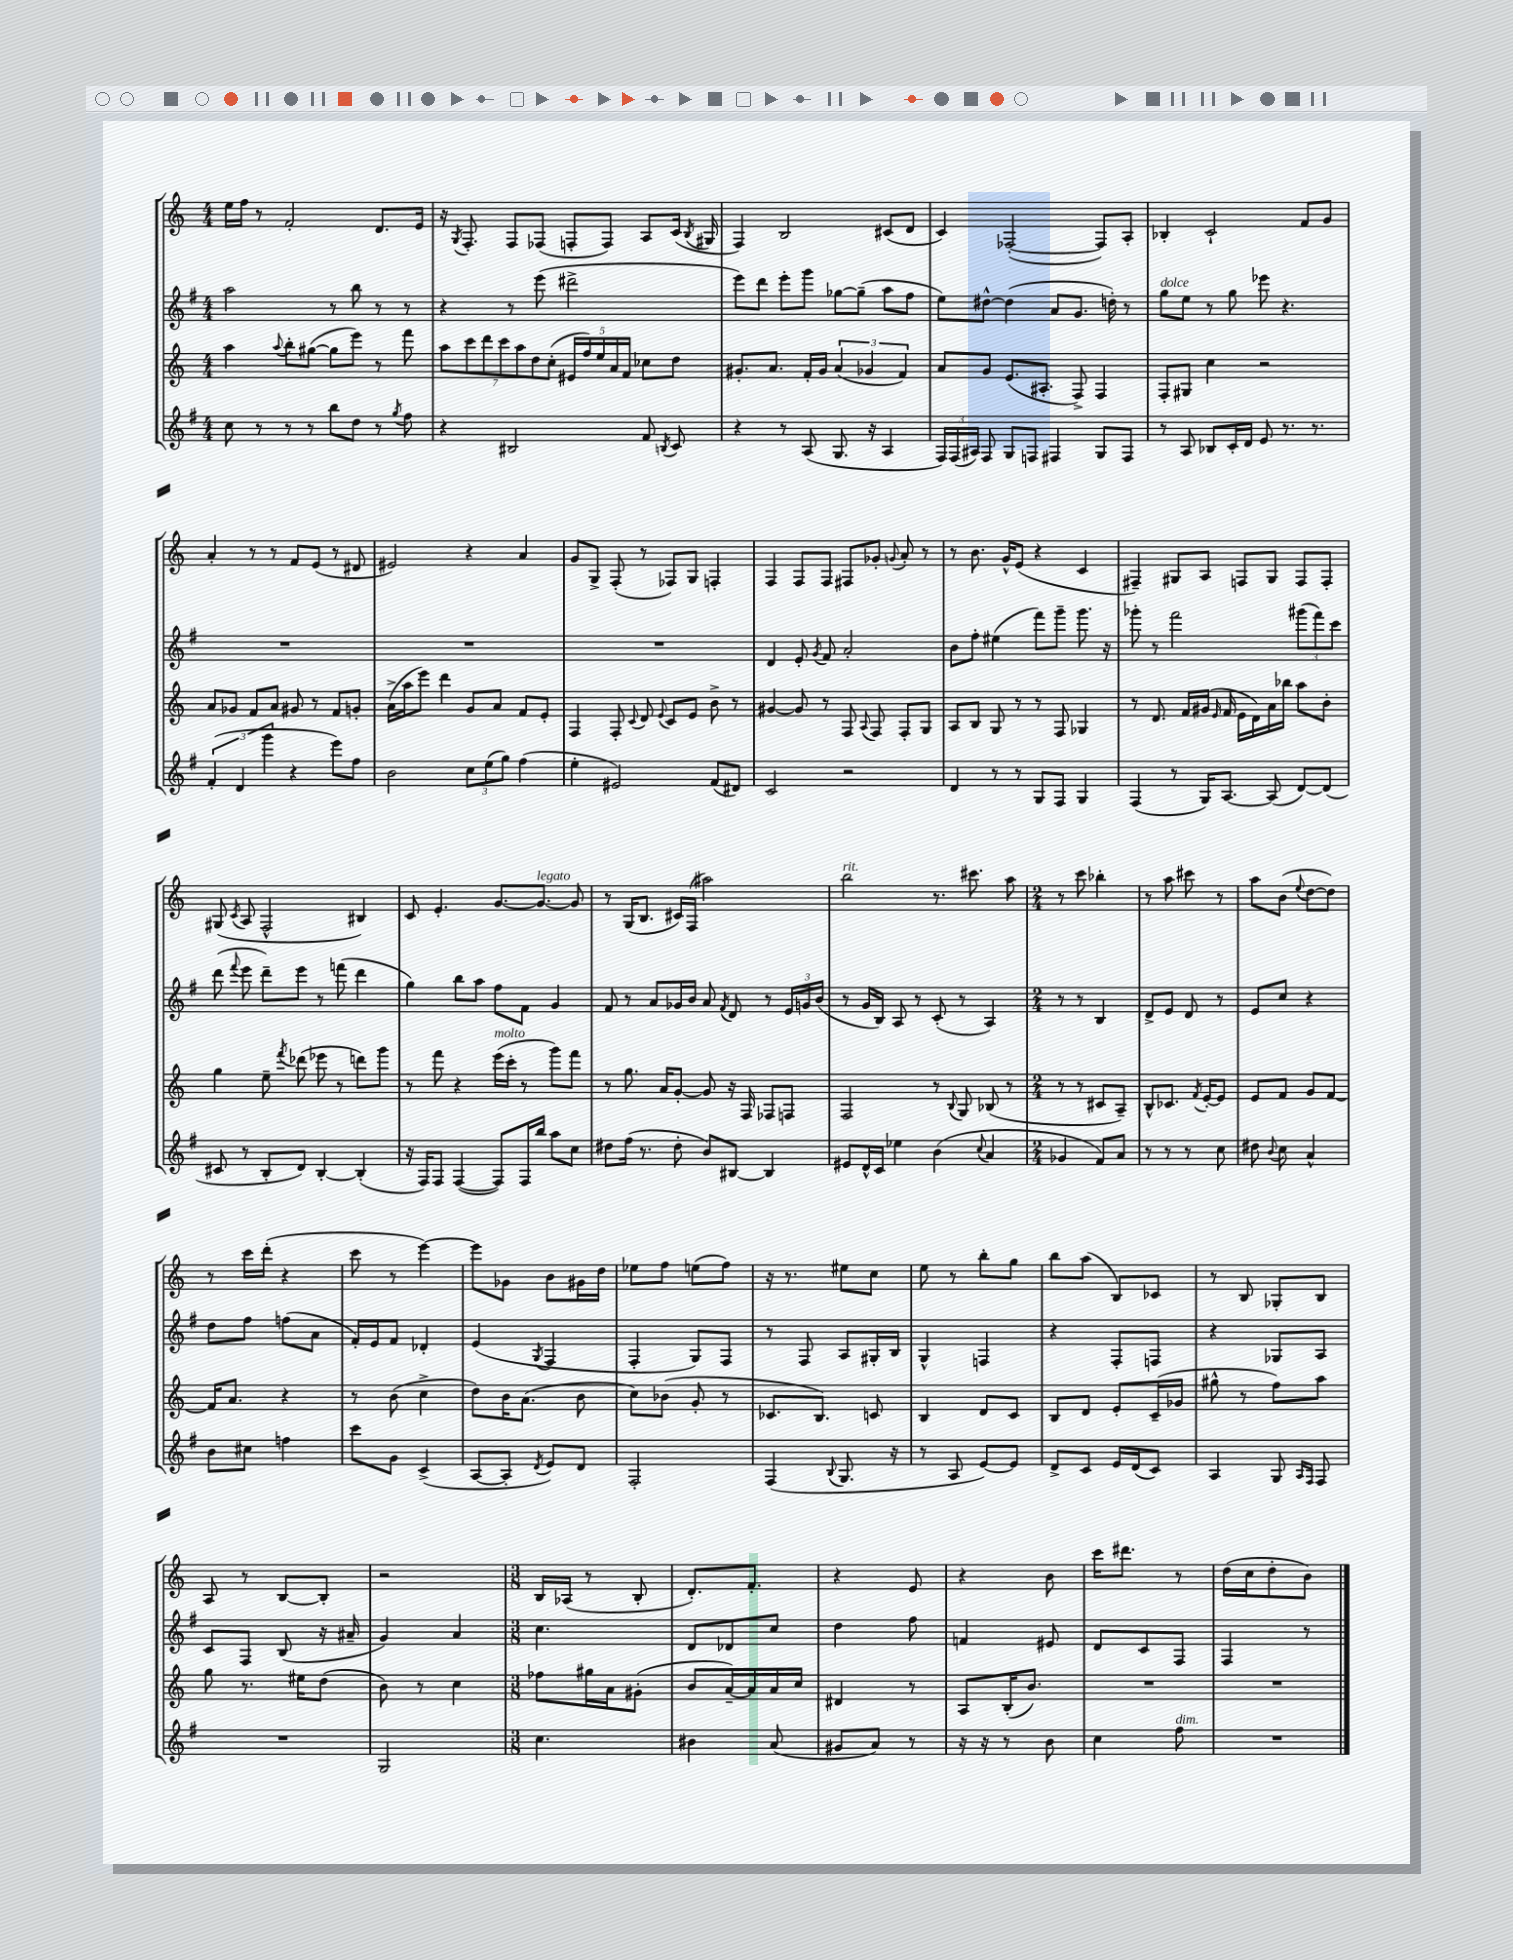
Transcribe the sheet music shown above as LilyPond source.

<<
\new StaffGroup <<
\new Staff = "s0" {
    \clef treble \key c \major \numericTimeSignature \time 4/4
    \autoBeamOff e''16[ f''16] r8 f'2-. d'8.[ e'16] |
    r16 \acciaccatura { g8 } f8.-. f8[ fes8]( f8[-. f8]) a8[ c'16]( \acciaccatura { b8 } gis16 |
    f4) b2 cis'8[( d'8] |
    c'4) fes2~-.( fes8[) a8]-. |
    bes4-. c'2-! f'8[ g'8] |
    a'4-. r8 r8 f'8[ e'8]( r8 dis'8 |
    eis'2) r4 a'4 |
    g'8[ g8]-> f8-.( r8 fes8[) g8] f4-. |
    f4 f8[ f8] fis8[ ges'8]-. \appoggiatura { g'8 } a'8-. r8 |
    r8 b'8. g'16[-^ e'8]( r4 c'4 |
    fis4--) gis8[ a8] f8[ gis8] f8[ f8]-. |
    gis8( \acciaccatura { c'8 } a8 f2-^ bis4) |
    c'8 e'4.-. g'8.[~ g'8.]~^\markup { \italic "legato" } g'8 |
    r8 g16[( b8.] cis'16[) f16]( ais''2) |
    b''2^\markup { \italic "rit." } r8. cis'''8. a''8 |
    \numericTimeSignature \time 2/4 r8 c'''8 bes''4-. |
    r8 a''8 cis'''8 r8 |
    a''8[ b'8]( \appoggiatura { e''8 } d''8[~ d''8]) |
    r8 c'''16[ d'''16]-.( r4 |
    c'''8 r8 e'''4~) |
    e'''8[ ges'8] b'8[ gis'16 d''16] |
    ees''8[ f''8] e''8[( f''8]) |
    r16 r8. eis''8[ c''8] |
    e''8 r8 b''8[-. g''8] |
    b''8[ a''8]( b8[) ces'8] |
    r8 b8 ges8[-. b8] |
    a8 r8 b8[~ b8]-. |
    r2 |
    \numericTimeSignature \time 3/8 b16[ aes16]( r8 b8-. |
    d'8.[-.) f'8.]-. |
    r4 e'8 |
    r4 b'8 |
    c'''16[ dis'''8.] r8 |
    d''16[( c''16 d''8-. b'8]) \bar "|." |
}
\new Staff = "s1" {
    \clef treble \key g \major \numericTimeSignature \time 4/4
    \autoBeamOff a''2 r8 b''8 r8 r8 |
    r4 r8 e'''8( dis'''2-> |
    e'''8[) d'''8] e'''8[-. g'''8] ges''8[~ ges''8]--( a''8[ fis''8] |
    e''8[) dis''8]~-^ dis''4( a'8[ g'8.] d''16-.) r8 |
    g''8[^\markup { \italic "dolce" } e''8] r8 g''8 ees'''8 r4. |
    R1 |
    R1 |
    R1 |
    d'4 e'8-. \acciaccatura { g'8 } fis'8 a'2-. |
    b'8[ fis''8]-. eis''4( fis'''8[) g'''8]-- g'''8. r16 |
    ges'''8-. r8 fis'''2 \tuplet 3/2 { gis'''8[( fis'''8) c'''8] } |
    d'''8( \appoggiatura { fis'''8 } e'''8 d'''8[--) e'''8] r8 f'''8( d'''4 |
    g''4) b''8[ a''8] fis''8[ fis'8] g'4 |
    fis'8 r8 a'8[ ges'16 b'16] a'8 \acciaccatura { fis'8 } d'8 r8 \tuplet 3/2 { e'16[ g'16 b'16]( } |
    r8 g'16[ b16]) a8 r8 c'8-.( r8 a4) |
    \numericTimeSignature \time 2/4 r8 r8 b4 |
    d'8[-> e'8] d'8 r8 |
    e'8[ c''8] r4 |
    d''8[ fis''8] f''8[( a'8] |
    fis'16[-.) e'16 fis'8] des'4-. |
    e'4( \acciaccatura { g8 } fis4 |
    fis4-. g8[) fis8] |
    r8 fis8 a8[ gis16-. b16] |
    g4-^ f4 |
    r4 fis8[-. f8] |
    r4 ges8[ a8] |
    c'8[ fis8] b8( r16 ais'16-- |
    g'4) a'4 |
    \numericTimeSignature \time 3/8 c''4. |
    d'8[ des'8 c''8] |
    d''4 fis''8 |
    f'4 eis'8 |
    d'8[ c'8 fis8] |
    fis4 r8 \bar "|." |
}
\new Staff = "s2" {
    \clef treble \key c \major \numericTimeSignature \time 4/4
    \autoBeamOff a''4 \appoggiatura { a''8 } b''8[-. gis''8]~( gis''8[ e'''8]) r8 f'''8 |
    \tuplet 7/4 { a''8[ c'''8 d'''8 c'''8 a''8 d''8 c''8]-.( } \tuplet 5/4 { eis'16[ f''16) e''16 a'16 f'16] } ces''8[ d''8] |
    gis'8.[-. a'8.] f'16[-. gis'16] \tuplet 3/2 { a'4( ges'4 f'4) } |
    a'8[ g'8] e'8.[( ais8.]-. f8->) f4 |
    f8[-. gis8] c''4 r2 |
    a'8[ ges'8] f'8[ a'8] gis'8 r8 f'8[ g'8]-. |
    a'16[->( a''16 e'''8]) d'''4 g'8[ a'8] f'8[ e'8]-. |
    f4 f8-. \appoggiatura { c'8 } d'8 \appoggiatura { e'8 } c'8[ e'8] b'8-> r8 |
    gis'4~ gis'8 r8 f8 \appoggiatura { a8 } f8 f8[-. g8] |
    a8[ b8] g8 r8 r8 f8 ges4 |
    r8 d'8. f'16[ gis'16]( \grace { e'16 } f'16 e'16[ d'16) a'16 bes''16] a''8[ b'8]-. |
    g''4 e''8-- \acciaccatura { f'''8 } des'''8( ees'''8 r8 d'''8[) g'''8] |
    r8 f'''8 r4 e'''16[^\markup { \italic "molto" }( c'''16]-. r8 g'''8[) f'''8] |
    r8 g''8. a'16[ g'8]~-. g'8 r16 f16 fes8[ f8] |
    f2 r8 \appoggiatura { b8 } g8 bes8( r8 |
    \numericTimeSignature \time 2/4 r8 r8 cis'8[ a8]--) |
    b8[-^ ces'8.] \acciaccatura { f'8 } e'16[~-. e'8] |
    e'8[ f'8] g'8[ f'8]~ |
    f'16[ a'8.] r4 |
    r8 b'8( c''4-> |
    d''8[) b'16 a'8.]( b'8 |
    c''8[) bes'8]( g'8-. r8 |
    ces'8.[ b8.]) c'8 |
    b4 d'8[ c'8] |
    b8[ d'8] e'8[-. c'16--( ges'16] |
    gis''8-^ r8 f''8[) a''8] |
    g''8 r8. eis''16[ d''8]( |
    b'8) r8 c''4 |
    \numericTimeSignature \time 3/8 fes''8[ gis''16 a'16 gis'8]-.( |
    b'8[ a'16~--) a'16 a'16 c''16] |
    dis'4 r8 |
    a8[ b16-.( b'8.]) |
    R4. |
    R4. \bar "|." |
}
\new Staff = "s3" {
    \clef treble \key g \major \numericTimeSignature \time 4/4
    \autoBeamOff c''8 r8 r8 r8 b''8[ d''8] r8 \acciaccatura { g''8 } fis''8 |
    r4 bis2 fis'8 \acciaccatura { b8 } c'8 |
    r4 r8 a8( g8. r16 a4 |
    \tuplet 3/2 { fis16[) fis16( ais16]) } fis8 g8[ f8] fis4 g8[ fis8] |
    r8 a8 bes8[ c'16-. d'16] e'8 r8. r8. |
    \tuplet 3/2 { fis'4-.( d'4 g'''4 } r4 e'''8[) fis''8] |
    b'2 \tuplet 3/2 { c''8[ e''8( g''8]) } fis''4( |
    e''4-. eis'2) fis'8[( dis'8]) |
    c'2 r2 |
    d'4 r8 r8 g8[ fis8] g4 |
    fis4( r8 g16[) a8.]~ a8( d'8[~) d'8]( |
    cis'8 r8 b8[-. d'8]) b4~-. b4-.( |
    r16 fis16[) fis8] fis4~( fis8[) fis16 b''16] a''8[ c''8] |
    dis''8[ fis''16]( r8. dis''8-. b'8[) bis8]~ bis4 |
    eis'8[ d'16-^ c'16] ees''4 b'4( \appoggiatura { c''8 } a'4 |
    \numericTimeSignature \time 2/4 ges'4 fis'8[) a'8] |
    r8 r8 r8 c''8 |
    dis''8 \appoggiatura { b'8 } c''8 a'4-^ |
    b'8[ cis''8] f''4 |
    c'''8[ g'8] c'4->( |
    a8[~ a8]-. \acciaccatura { d'8 } e'8[) d'8] |
    fis2-. |
    fis4( \appoggiatura { b8 } g8. r16 |
    r8 a8 e'8[~) e'8] |
    d'8[-> c'8] e'16[ d'16( c'8]) |
    a4 g8 \grace { a16[ fis16] } fis8 |
    R2 |
    g2 |
    \numericTimeSignature \time 3/8 c''4. |
    bis'4 a'8( |
    gis'8[ a'8]) r8 |
    r16 r16 r8 b'8 |
    c''4 fis''8^\markup { \italic "dim." } |
    R4. \bar "|." |
}
>>
>>
\layout { \context { \Score \remove "Bar_number_engraver" } }
